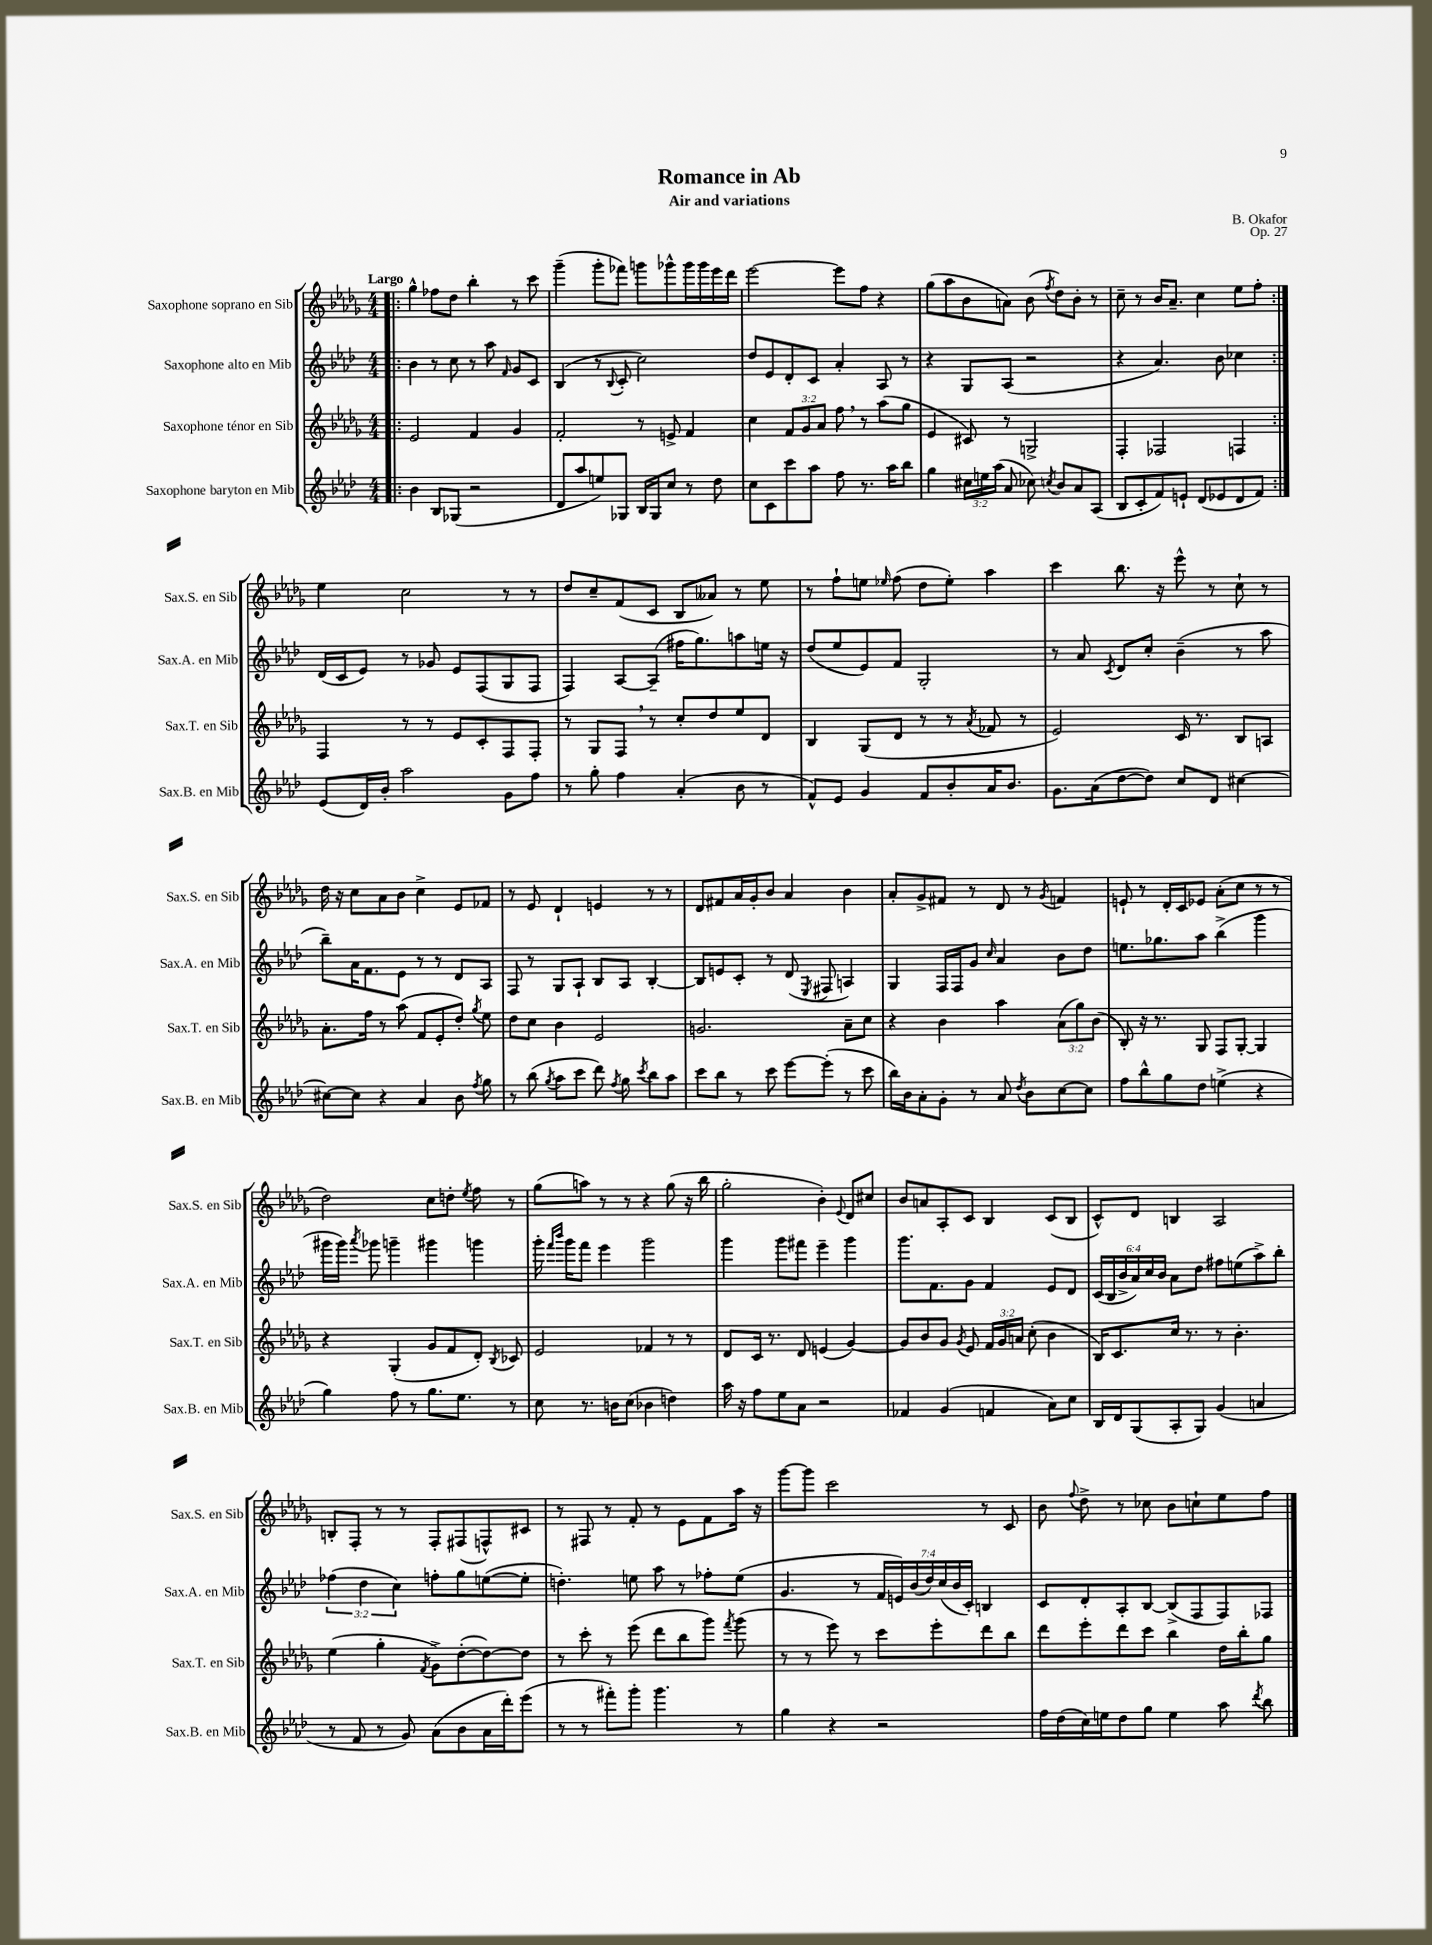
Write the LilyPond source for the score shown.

\header { title = "Romance in Ab" composer = "B. Okafor" subtitle = "Air and variations" opus = "Op. 27" }
<<
\new StaffGroup <<
\new Staff = "s0" \with { instrumentName = "Saxophone soprano en Sib" shortInstrumentName = "Sax.S. en Sib" } {
    \clef treble \key des \major \numericTimeSignature \time 4/4 \tempo "Largo"
    \autoBeamOff \repeat volta 2 { \bar ".|:" ges''4-^ fes''8[ des''8] bes''4-. r8 c'''8 |
    ges'''4--( ges'''8[-. fes'''8]) g'''8[ ges'''8-^ ges'''16 ges'''16 ees'''16 des'''16] |
    ees'''2~ ees'''8[ f''8] r4 |
    ges''8[( aes''8 bes'8 a'8]) bes'8( \acciaccatura { f''8 } des''8[) bes'8]-. r8 |
    c''8-- r8 bes'16[ aes'8.]-- c''4 ees''8[ f''8]-. | }
    ees''4 c''2 r8 r8 |
    des''8[ c''8-- f'8( c'8] bes8[ aeses'8]) r8 ees''8 |
    r8 f''8[-! e''8] \grace { ees''16 } f''8( des''8[ ees''8]-.) aes''4 |
    c'''4 bes''8. r16 ees'''8-^ r8 c''8-! r8 |
    des''16 r16 c''8[ aes'8 bes'8] c''4-> ees'8[ fes'8] |
    r8 ees'8 des'4-! e'4 r8 r8 |
    des'8[ fis'8 aes'16 ges'16-. bes'8] aes'4 bes'4 |
    aes'8[-. ges'8-> fis'8] r8 des'8 r8 \acciaccatura { ges'8 } f'4 |
    e'8-! r8 des'16[-. c'16 ees'8] aes'8[-.( c''8] r8 r8 |
    des''2) c''8[ d''8]-. \acciaccatura { ees''8 } f''8 r8 |
    ges''8[( a''8]) r8 r8 r4 ges''8( r16 bes''16 |
    ges''2-. bes'4-.) \appoggiatura { ees'8 } des'8[ cis''8] |
    bes'8[ a'8 aes8-. c'8] bes4 c'8[( bes8] |
    c'8[-^) des'8] b4 aes2 |
    b8[-. f8]-. r8 r8 f8[-. fis8( f8-^) cis'8] |
    r8 fis8 r8 f'8-. r8 ees'8[ f'8 aes''16] r16 |
    ges'''8[~ ges'''8] c'''2 r8 c'8 |
    bes'8 \appoggiatura { f''8 } des''8-> r8 ces''8 bes'8[ c''8-! ees''8 f''8] \bar "|." |
}
\new Staff = "s1" \with { instrumentName = "Saxophone alto en Mib" shortInstrumentName = "Sax.A. en Mib" } {
    \clef treble \key aes \major \numericTimeSignature \time 4/4 \override Staff.TupletNumber.text = #tuplet-number::calc-fraction-text
    \autoBeamOff \repeat volta 2 { \bar ".|:" bes'4 r8 c''8 r8 aes''8 \grace { f'16 } g'8[ c'8] |
    bes4( r8 \appoggiatura { bes8 } c'8-. c''2) |
    des''8[ ees'8 des'8-. c'8] aes'4-. aes8 r8 |
    r4 g8[ aes8]( r2 |
    r4 aes'4.) bes'8 ces''4 | }
    des'16[( c'16 ees'8]) r8 ges'8 ees'8[ f8( g8 f8] |
    f4) aes8[~ aes8]--( fis''16[ g''8.) a''8 e''16] r16 |
    des''8[( ees''8 ees'8) f'8] g2-. |
    r8 aes'8 \acciaccatura { c'8 } des'8[ c''8]-. bes'4--( r8 aes''8 |
    bes''8[--) aes'16 f'8. ees'8] r8 r8 des'8[ aes8] |
    f8 r8 g8[ aes8]-! bes8[ aes8] bes4~-. |
    bes8[ e'8 c'8]-. r8 des'8( \acciaccatura { ees8 } fis8 a4) |
    g4 f16[ f16 g'8] \grace { c''16 } aes'4 bes'8[ des''8] |
    e''8.[ ges''8. aes''8] bes''4->( g'''4 |
    gis'''16[ gis'''16]) \acciaccatura { aes'''8 } ges'''8 g'''4-- gis'''4 g'''4 |
    g'''16-. \grace { f'''16[ bes'''16] } g'''16[ f'''8] ees'''4 g'''2 |
    g'''4 g'''8[ fis'''8] ees'''4-- g'''4 |
    g'''8.[ f'8. g'8] f'4 ees'8[ des'8] |
    \tuplet 6/4 { c'16[( bes16 bes'16-> aes'16) c''16 bes'16] } aes'8[ des''8] fis''8[ e''8( aes''8->) bes''8]-. |
    \tuplet 3/2 { fes''4( des''4 c''4) } f''8[-. g''8 e''8~( e''8]-. |
    d''4.-.) e''8 aes''8 r8 fes''8[-. e''8]( |
    g'4. r8 \tuplet 7/4 { f'16[ e'16) bes'16( des''16) c''16( bes'16 c'16]-.) } b4 |
    c'8[ des'8-. aes8-. bes8]~ bes8[->( f8 f8) fes8] \bar "|." |
}
\new Staff = "s2" \with { instrumentName = "Saxophone ténor en Sib" shortInstrumentName = "Sax.T. en Sib" } {
    \clef treble \key des \major \numericTimeSignature \time 4/4 \override Staff.TupletNumber.text = #tuplet-number::calc-fraction-text
    \autoBeamOff \repeat volta 2 { \bar ".|:" ees'2 f'4 ges'4 |
    f'2-. r8 e'8-> f'4 |
    c''4 \tuplet 3/2 { f'8[ ges'8 aes'8] } f''8 \breathe r8 aes''8[( ges''8] |
    ees'4 cis'8) r8 g2-> |
    f4-. fes2 f4 | }
    f4 r8 r8 ees'8[ c'8-. f8 f8]-. |
    r8 ges8[ f8] \breathe r8 c''8[-. des''8 ees''8 des'8] |
    bes4 ges8[( des'8] r8 r8 \acciaccatura { aes'8 } fes'8 r8 |
    ees'2) c'16 r8. bes8[ a8] |
    aes'8.[-. f''16] r8 aes''8( f'8[ ees'8-. des''8]-.) \acciaccatura { ges''8 } ees''8 |
    des''8[ c''8] bes'4 ees'2 |
    g'2. aes'8[-- c''8] |
    r4 bes'4 aes''4 \tuplet 3/2 { aes'8[( ges''8) bes'8]( } |
    bes8-.) r16 r8. ges8 f8[ ges8]~-. ges4 |
    r4 ges4-.( ges'8[ f'8 des'8]-.) \acciaccatura { bes8 } ces'8 |
    ees'2 fes'4 r8 r8 |
    des'8[ c'16] r8. des'8 e'4( ges'4~) |
    ges'8[ bes'8 ges'8] \acciaccatura { ges'8 } ees'8 \tuplet 3/2 { f'16[ ges'16 a'16] } c''8-.( bes'4 |
    bes16[) c'8. c''16] r8. r8 bes'4.-. |
    ees''4( ges''4-. \acciaccatura { f'8 } ges'8[->) des''8~-.( des''8~) des''8] |
    r8 c'''8-. r8 ees'''8( des'''8[ bes''8 ges'''8]) \acciaccatura { f'''8 } ges'''8( |
    r8 r8 ees'''8) r8 c'''8[ ees'''8-. des'''8 bes''8] |
    des'''8[ ees'''8-. des'''8 c'''8] bes''4 des''16[ bes''16-. ges''8] \bar "|." |
}
\new Staff = "s3" \with { instrumentName = "Saxophone baryton en Mib" shortInstrumentName = "Sax.B. en Mib" } {
    \clef treble \key aes \major \numericTimeSignature \time 4/4 \override Staff.TupletNumber.text = #tuplet-number::calc-fraction-text
    \autoBeamOff \repeat volta 2 { \bar ".|:" bes'4 bes8[ ges8]( r2 |
    des'8[ aes''8 e''8) ges8] bes16[ ges16 c''8] r8 des''8 |
    c''8[ c'8 c'''8 aes''8] f''8 r8. aes''16[ bes''8] |
    g''4 \tuplet 3/2 { cis''16[ e''16 aes''16]( } aes'8 ces''8) \acciaccatura { c''8 } bes'8[ aes'8 aes8]( |
    bes8[ c'8-. f'8) e'8]-! des'8[( ees'8 des'8 f'8]) | }
    ees'8[( des'16) bes'16]-. aes''2 g'8[ f''8] |
    r8 g''8-. f''4 aes'4-.( bes'8 r8 |
    f'8[-^) ees'8] g'4 f'8[ bes'8-. aes'16 bes'8.] |
    g'8.[ aes'16( des''8~ des''8]) c''8[ des'8] cis''4~ |
    cis''8[~ cis''8] r4 aes'4 bes'8 \acciaccatura { f''8 } g''8 |
    r8 bes''8( \acciaccatura { g''8 } aes''8[ c'''8] des'''8) \acciaccatura { f''8 } g''8 \acciaccatura { c'''8 } bes''8[ aes''8] |
    c'''8[ bes''8] r8 c'''8 ees'''8[~ ees'''8]-.( r8 c'''8 |
    bes''16[) bes'16 aes'8-. g'8]-. r8 aes'8 \acciaccatura { des''8 } bes'8[ c''8~ c''8] |
    f''8[ bes''8-^ g''8 des''8] e''4->( r4 |
    g''4) f''8 r8 g''8.[ ees''8.] r8 |
    c''8 r8. b'16[ c''8]( bes'4 d''4) |
    aes''16 r16 f''8[ ees''8 aes'8] r2 |
    fes'4 g'4( f'4 aes'8[) c''8] |
    bes16[ des'16 g8( aes8-. g8]) g'4( a'4 |
    r8 f'8 r8 g'8) aes'8[( bes'8 aes'16 des'''16-.) ees'''8]( |
    r8 r8 fis'''8[-.) g'''8]-. g'''4. r8 |
    g''4 r4 r2 |
    f''16[ des''16( c''16) e''16 des''8 g''8] e''4 aes''8 \acciaccatura { des'''8 } bes''8 \bar "|." |
}
>>
>>
\layout { \context { \Score \remove "Bar_number_engraver" } }
